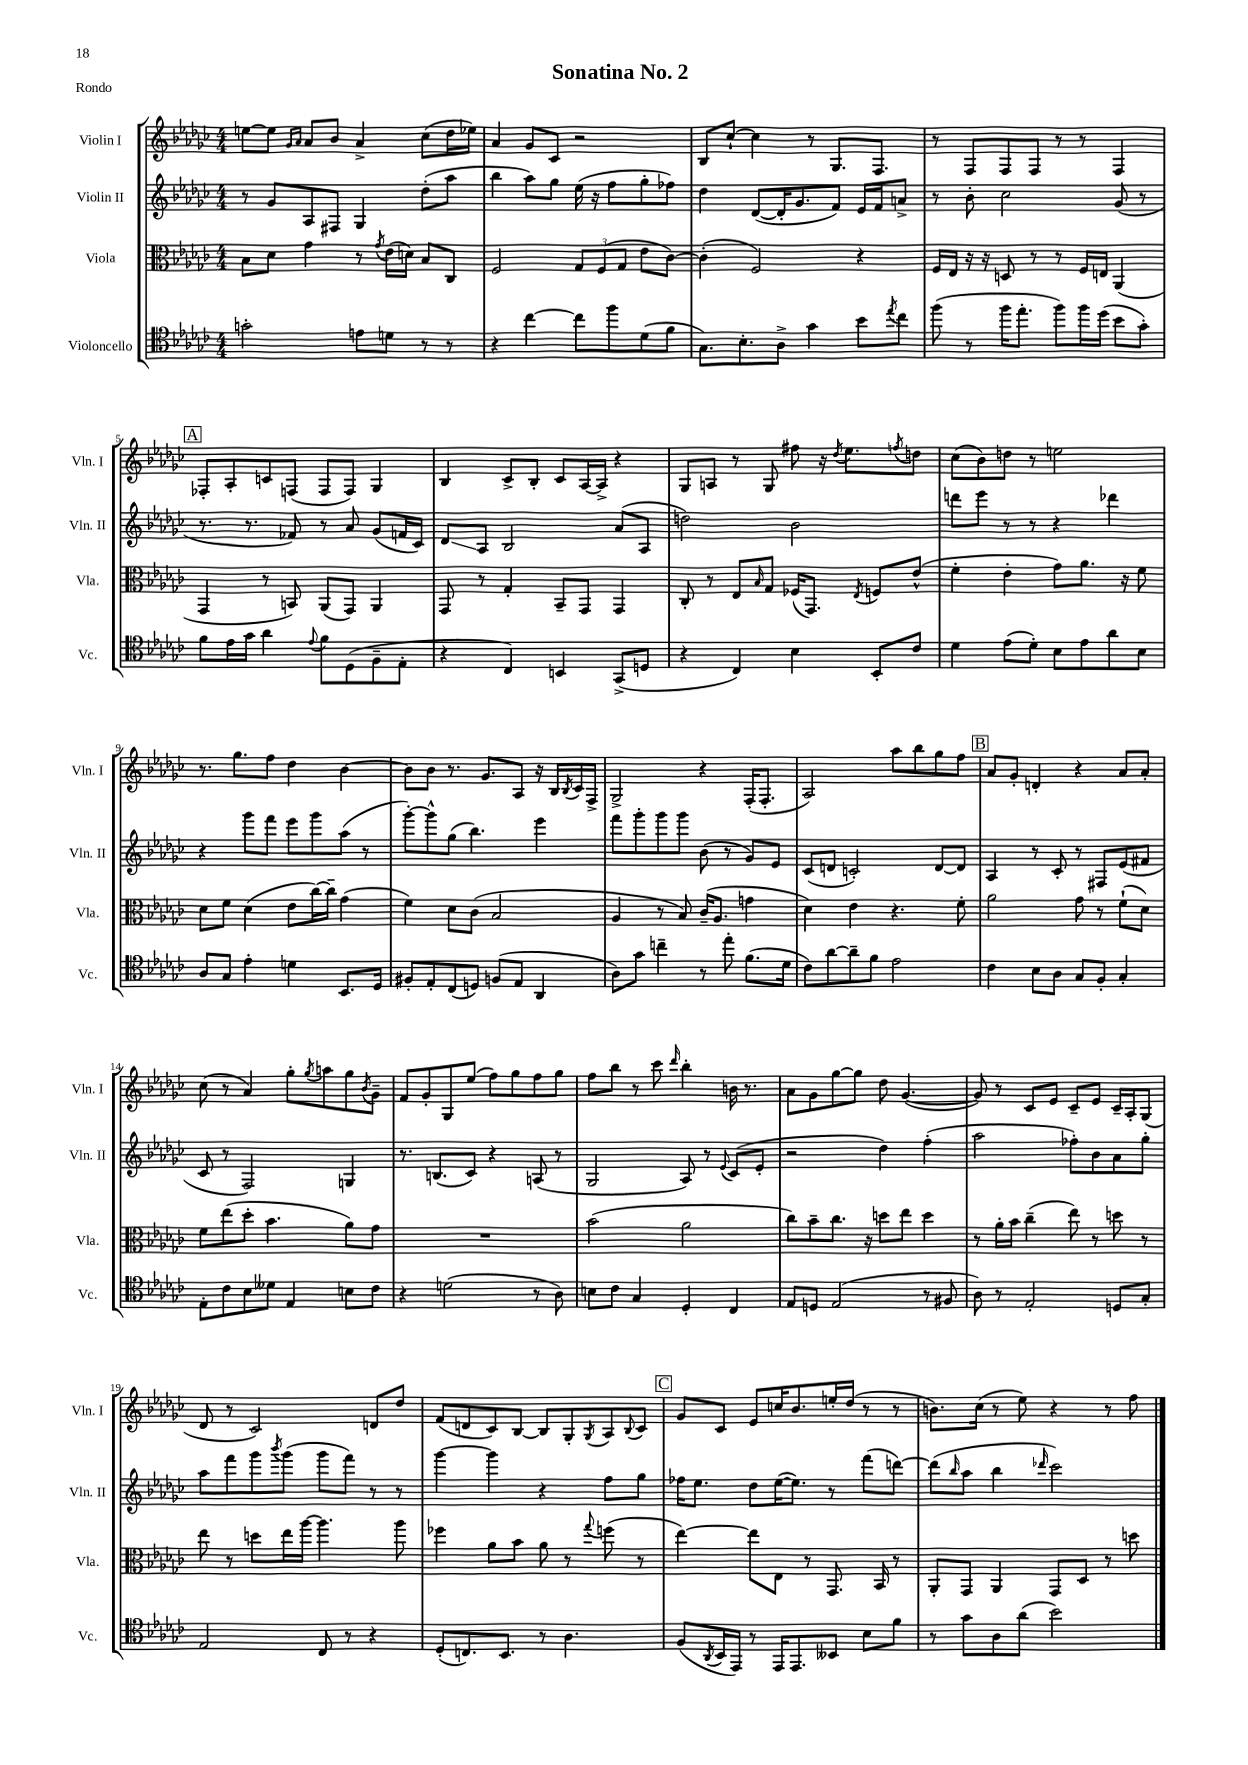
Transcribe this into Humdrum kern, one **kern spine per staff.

**kern	**kern	**kern	**kern
*staff4	*staff3	*staff2	*staff1
*clefC4	*clefC3	*clefG2	*clefG2
*k[b-e-a-d-g-c-]	*k[b-e-a-d-g-c-]	*k[b-e-a-d-g-c-]	*k[b-e-a-d-g-c-]
*M4/4	*M4/4	*M4/4	*M4/4
2g'\	8B-\L	8r	[8ee\L
.	8d-\J	8g-/L	8ee\]J
.	.	.	16qqg-/LL
.	.	.	16qqa-/JJ
.	4g-\	8A-/	8a-/L
.	.	8F#/J	8b-/J
8e\L	8r	4G-/	4a-^/
.	8qg-/	.	.
8d\J	(16e-\LL	.	.
.	16d\JJ)	.	.
8r	8B-/L	(8dd-'\L	(8cc-\L
8r	8C-/J	8aa-\J	16dd-\L
.	.	.	16ee-\JJ)
=	=	=	=
4r	2F/	4bb-\	4a-/
[4cc-\	.	8aa-\L)	8g-/L
.	.	8gg-\J	8c-/J
8cc-\]L	12G-/L	(16ee-\	2r
.	.	16r	.
.	(12F/	.	.
8ff\	.	8ff\L	.
.	12G-/J	.	.
(8d-\	8e-\L	8gg-'\	.
8f\J	[8c-\J)	8ff-\J)	.
=	=	=	=
8.G-\L)	(4c-'\]	4dd-\	8B-/L
.	.	.	[8cc-`/J
8.B-'\	.	.	.
.	2F/)	([8d-/L	4cc-\]
8A-^\J	.	16d-'/]K	.
.	.	8.g-/	.
4g-\	.	.	8r
.	.	8f/J)	8.G-/L
8b-\L	4r	16e-/LL	.
.	.	16f/J	8.F/J
8qee-/	.	.	.
8cc-\J	.	8a^/J	.
=	=	=	=
(8ff\	16F/LL	8r	8r
.	16E-/JJ	.	.
8r	16r	8b-'\	8F/L
.	16r	.	.
16ff\LK	8D/	2cc-\	8F/
8.ee-'\J	.	.	.
.	8r	.	8F/J
8ff\L)	8r	.	8r
16ff\L	16F/LL	.	8r
(16dd-\JJ	16E/JJ	.	.
8b-\L	(4AA-/	(8g-/	4F/
8g-'\J)	.	8r	.
=	=	=	=
8f\L	4GG-/	8.r	8F-'/L
16e-\L	.	.	8A-'/
16g-\JJ	.	8.r	.
4a-\	8r	.	8c/
.	8BB/)	8f-/)	(8F/J
8qqe-/	.	.	.
8f\L	(8AA-/L	8r	8F/L
(8D-\	8GG-/J)	8a-/	8F/J)
8F~\	4AA-/	(8g-/L	4G-/
8E-'\J	.	16f/L	.
.	.	16c-/JJ)	.
=	=	=	=
4r	8GG-/	8d-/L	4B-/
.	8r	8A-/J	.
4C-/)	4G-'/	2B-/	8c-^/L
.	.	.	8B-'/J
4BB/	8BB-~/L	.	8c-/L
.	8GG-/J	.	[16A-/L
.	.	.	16A-^/]JJ
(8GG-^/L	4GG-/	(8a-/L	4r
8D/J	.	8A-/J	.
=	=	=	=
4r	8C-'/	2dd\)	8G-/L
.	8r	.	8A/J
4C-/)	8E-/L	.	8r
.	16qqB-/	.	.
.	8G-/J	.	8G-/
4B-\	(16F-/LK	2b-\	8ff#\
.	8.GG-/J)	.	.
.	.	.	16r
.	.	.	8qdd-/
.	.	.	8.ee-\L
.	8qE-/	.	.
8BB-'/L	8F/L	.	.
.	.	.	8qff/
8c-/J	(8e-^^/J	.	8dd\J
=	=	=	=
4d-\	4f'\	8ddd\L	(8cc-\L
.	.	8eee-\J	8b-\)
(8e-\L	4e-'\	8r	8dd\J
8d-'\J)	.	8r	8r
8B-\L	8g-\L)	4r	2ee\
8e-\	8.a-\J	.	.
8a-\	.	4ddd-\	.
.	16r	.	.
8B-\J	8f\	.	.
=	=	=	=
8A-/L	8d-\L	4r	8.r
8G-/J	8f\J	.	.
.	.	.	8.gg-\L
4e-'\	(4d-\	8ggg-\L	.
.	.	8fff\J	8ff\J
4d\	8e-\L	8eee-\L	4dd-\
.	[16cc-\L)	8ggg-\	.
.	16cc-~\]JJ	.	.
8.BB-/L	(4g-\	(8aa-\J	[4b-\
.	.	8r	.
16D-/Jk	.	.	.
=	=	=	=
8F#'/L	4f\)	[8ggg-'\L)	8b-\]L
8E-'/	.	8ggg-^^\]	8b-\J
(8C-/	8d-\L	(8gg-\J	8.r
8D/J)	(8c-\J	4.bb-\)	.
.	.	.	8.g-/L
(8F/L	2B-/	.	.
8E-/J	.	.	8A-/J
4AA-/	.	4eee-\	16r
.	.	.	16B-/LL
.	.	.	8qB-/
.	.	.	16c-/
.	.	.	16F^/JJ
=	=	=	=
8A-\L)	4A-/	8fff\L	2G-^/
8g-\J	.	8ggg-'\	.
4cc~\	8r	8ggg-\	.
.	8B-/)	8ggg-\J	.
8r	(16c-~/LK	(8b-\	4r
.	8.A-/J	.	.
8ee-'\	.	8r	.
(8.f\L	4g\	8g-/L)	(16F'/LK
.	.	.	8.F'/J
.	.	8e-/J	.
16d-\Jk	.	.	.
=	=	=	=
8c-\L)	4d-\)	(8c-/L	2A-/)
[8a-\	.	8d/J	.
8a-~\]	4e-\	2c'/)	.
8f\J	.	.	.
2e-\	4.r	.	8aa-\L
.	.	.	8bb-\
.	.	[8d/L	8gg-\
.	8f'\	8d/]J	8ff\J
=	=	=	=
4c-\	2a-\	4A-/	8a-/L
.	.	.	8g-'/J
8B-\L	.	8r	4d'/
8A-\J	.	8c-'/	.
8G-/L	8g-\	8r	4r
8F'/J	8r	8F#/L	.
4G-'/	(8f`\L	(8e-/	8a-/L
.	8d-\J)	8f#/J	8a-'/J
=	=	=	=
8E-'\L	8f\L	8c-/	(8cc-\
8c-\	(8ee-\	8r	8r
8B-\	8dd-'\J	2F/)	4a-/)
8d--\J	4.b-\	.	.
4E-/	.	.	8gg-'\L
.	.	.	8qgg-/
.	.	.	8aa\
8B\L	8a-\L)	4G/	8gg-\
.	.	.	8qb-/
8c-\J	8g-\J	.	8g-~\J
=	=	=	=
4r	1r	8.r	8f/L
.	.	.	8g-'/
.	.	(8.B/L	.
(2d\	.	.	8G-/
.	.	8c-/J)	(8ee-/J
.	.	4r	8ff\L)
.	.	.	8gg-\
8r	.	(8A/	8ff\
8A-\)	.	8r	8gg-\J
=	=	=	=
8B\L	(2b-\	2G-/	8ff\L
8c-\J	.	.	8bb-\J
4G-/	.	.	8r
.	.	.	8ccc-\
.	.	.	16qqddd-/
4D-'/	2a-\	8A-/)	4bb-'\
.	.	8r	.
.	.	8qqe-/	.
4C-/	.	(8c-/L	16b\
.	.	.	8.r
.	.	8e-'/J	.
=	=	=	=
8E-/L	8cc-\L)	2r	8a-\L
8D/J	8b-~\	.	8g-\
(2E-/	8.cc-\J	.	[8gg-\
.	.	.	8gg-\]J
.	16r	.	.
.	8dd\L	4dd-\)	8dd-\
.	8ee-\J	.	([4.g-/
8r	4dd\	(4ff'\	.
8F#/	.	.	.
=	=	=	=
8A-\)	8r	2aa-\	8g-/])
8r	16a-'\LL	.	8r
.	16b-\JJ	.	.
2E-'/	(4cc-~\	.	8c-/L
.	.	.	8e-/J
.	8ee-\)	8ff-'\L)	8c-~/L
.	8r	8b-\	8e-/J
8D/L	8dd\	8a-\	16c-~/LL
.	.	.	16A-'/J
8G-'/J	8r	8gg-'\J	(8G-/J
=	=	=	=
2E-/	8ee-\	8aa-\L	8d-/
.	8r	8fff\	8r
.	8dd\L	8ggg-\	2c-/)
.	.	8qbbb-/	.
.	16ee-\L	(8ggg-\J	.
.	[16aa-\JJ	.	.
8C-/	4.aa-\]	8ggg-\L	.
8r	.	8fff\J)	.
4r	.	8r	8d/L
.	8aa-\	8r	8dd-/J
=	=	=	=
(8D-'/L	4ff-\	[4ggg-\	(8f/L
8.C/)	.	.	8d/
.	8a-\L	4ggg-\]	8c-/)
8.BB-/J	.	.	.
.	8b-\J	.	[8B-/J
8r	8a-\	4r	8B-/]L
4.A-\	8r	.	8G-'/
.	8qqgg-/	.	8qG-/
.	(8ff\	8ff\L	8A-/
.	.	.	8qqB-/
.	8r	8gg-\J	8c-/J
=	=	=	=
(8F/L	[4ee-\)	16ff-\LK	8g-/L
.	.	8.ee-\J	.
8qAA-/	.	.	.
16BB-/L	.	.	8c-/J
16EE-/JJ)	.	.	.
8r	8ee-\]L	8dd-\L	8e-/L
16EE-/LK	8E-\J	([16ee-\K	16cc/K
8.EE-/	.	8.ee-\]J)	8.b-/
.	8r	.	.
8BB--/J	8.GG-/	8r	16ee'/L
.	.	.	(16dd-/JJ
8B-\L	.	(8fff\L	8r
.	16BB-/	.	.
8f\J	8r	[8ddd\J)	8r
=	=	=	=
8r	8AA-'/L	(8ddd\]L	8.b\L)
.	.	16qqbb-/	.
8g-\L	8GG-/J	8aa-\J	.
.	.	.	(16cc-\Jk
8A-\	4AA-/	4bb-\	8r
(8a-\J	.	.	8ee-\)
.	.	16qqddd-/	.
2b-\)	8GG-/L	2ccc-\)	4r
.	8D-/J	.	.
.	8r	.	8r
.	8dd\	.	8ff\
==	==	==	==
*-	*-	*-	*-
